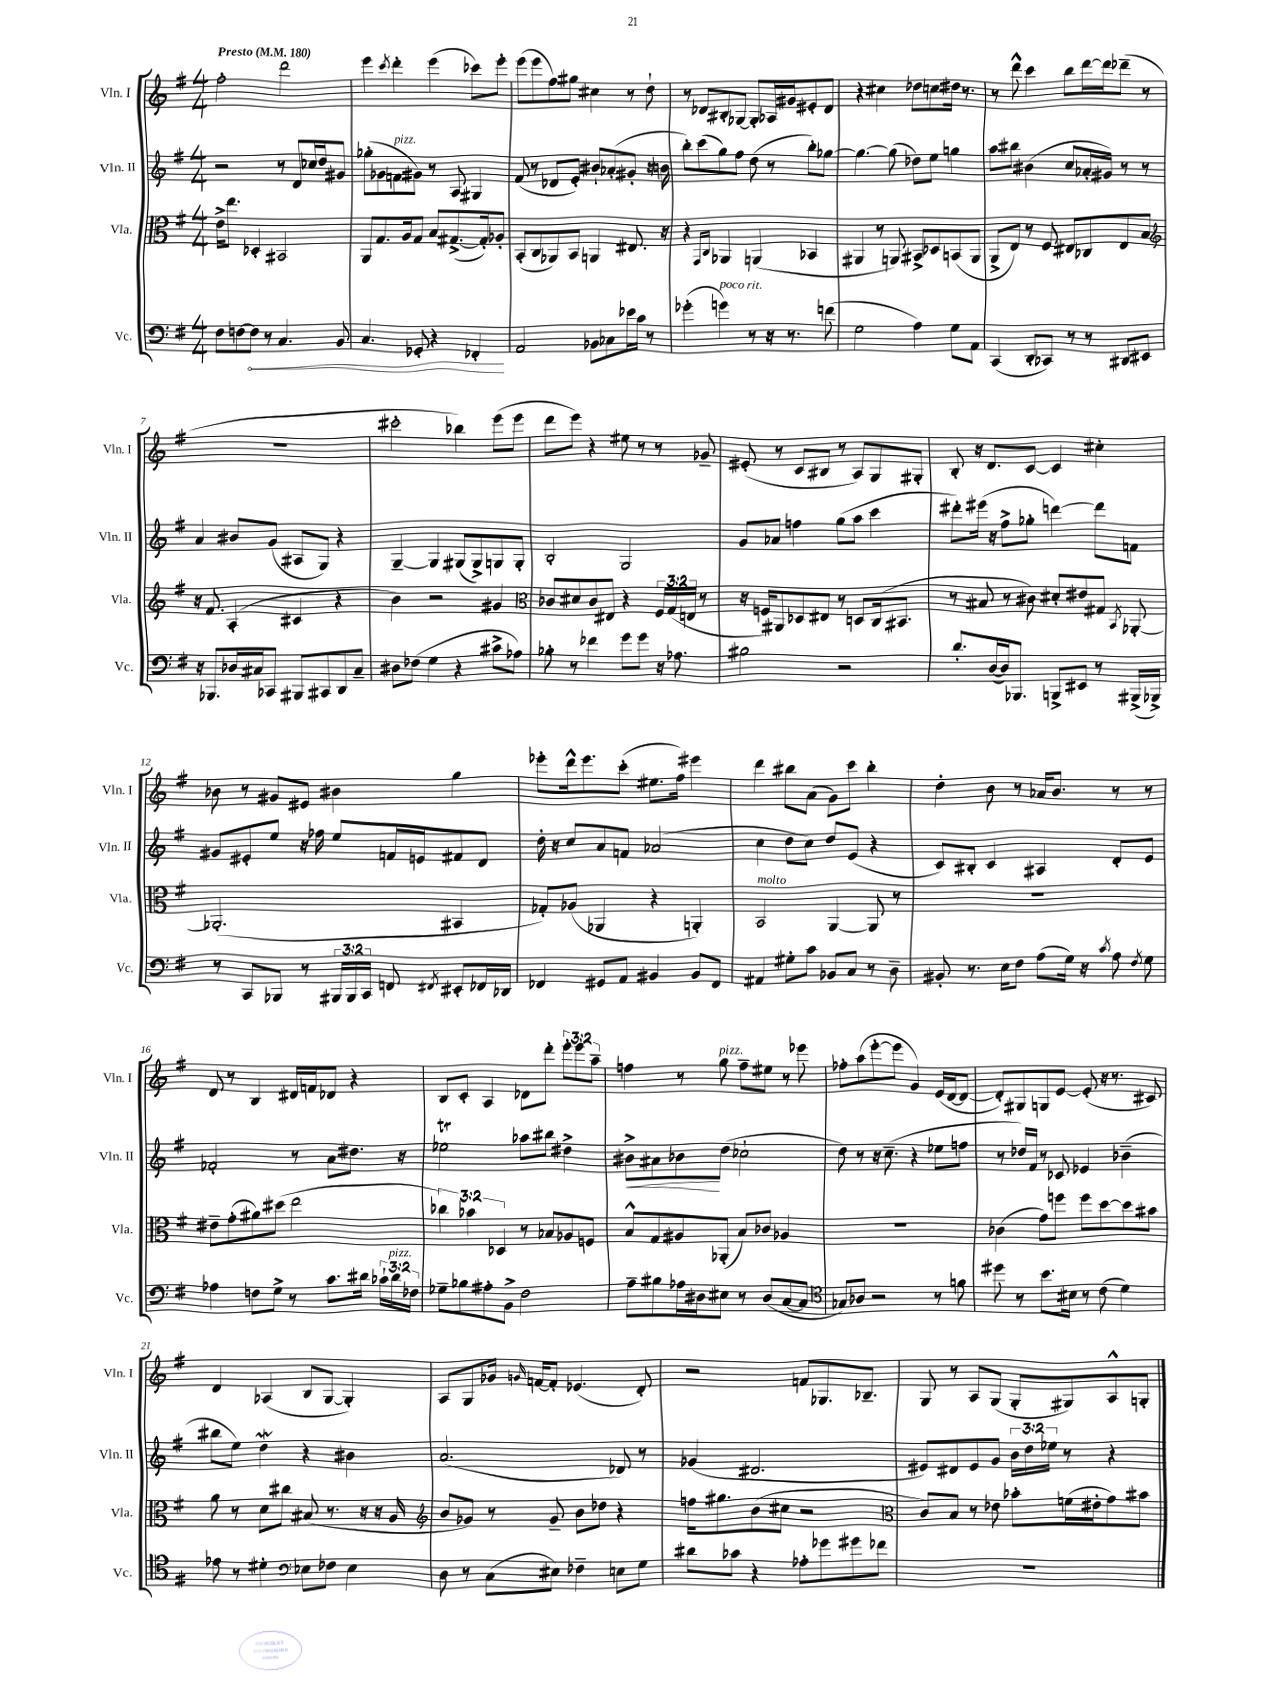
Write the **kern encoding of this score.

**kern	**kern	**kern	**kern
*staff4	*staff3	*staff2	*staff1
*clefF4	*clefC3	*clefG2	*clefG2
*k[f#]	*k[f#]	*k[f#]	*k[f#]
*M4/4	*M4/4	*M4/4	*M4/4
*MM180	*MM180	*MM180	*MM180
8F#	16e^	2r	2ff#'
.	8.ee	.	.
[8F	.	.	.
8F]	4D-'	.	.
8r	.	.	.
4.C	2BB#	8r	2ddd
.	.	8d	.
.	.	16cc-	.
.	.	16dd	.
8BB	.	8g#	.
=	=	=	=
4.C	8AA	(8gg-'	4eee
.	8.G	8g-	.
.	.	.	8qccc
.	.	8f	4ddd'
.	16A	.	.
8GG-'	8G	8g#)	.
4r	8B	8r	(4eee
.	([8.G#^	8A	.
4FF-'	.	4G#	8ccc-)
.	16G#'])	.	.
.	8A-'	.	8eee'
=	=	=	=
2AA	(8BB'	(8f#	(8eee
.	8C	8r	8eee
.	8AA-)	8d-	8ff#)
.	8BB	8e')	8gg#
8BB-	4AA	8b#`	4cc#
8C-	.	(8a-'	.
16e-	8.E#	8g#'	8r
16c	.	.	.
8r	.	16r	8dd`
.	16r	16b	.
=	=	=	=
(4g-'	4r	8bb')	8r
.	.	(8ccc	8d-
.	16qqGG	.	.
.	16qqC	.	.
4g)	4AA-	8gg)	8B#'
.	.	8ff#	[8G-
8r	(4AA	(8dd	8G-']
16r	.	8r	16A-
8.r	.	.	16g#
.	4BB-	8bb')	8e#'
(8f	.	[8gg-	8d-
=	=	=	=
2G	4AA#	4.gg-_	4r
.	8r	.	4cc#
.	8AA)	(8gg-]	.
4A)	8BB#^	8dd-)	8dd-
.	8D-	8ee	8cc
8G	(8BB	4gg	16dd#
.	.	.	8.r
8AA	8AA	.	.
=	=	=	=
(4CC	8AA^	8aa	8r
.	8E)	8bb#	8ddd^^
8DD'	8r	(4b#	4ccc
8CC-)	8F#	.	.
8r	8E#	8cc	8bb
8r	8C-	16a-'	[16ddd
.	.	16g#)	16ddd]
8DD#	8E#	8r	(8ddd-~
8EE#	8B	8r	8r
=	=	=	=
*	*clefG2	*	*
16r	16r	4a	1r
8.BBB-	8.f#	.	.
16D-	(4A'	8b#	.
16C#	.	.	.
8CC-	.	(8g	.
8BBB#	4c#	8A#	.
8CC#	.	8G)	.
8DD	4r	4r	.
8C#~	.	.	.
=	=	=	=
8D#	4b)	[4G~	2ccc#'
(8F-	.	.	.
4G	2r	4G]	.
4r	.	(8G#	4bb-)
.	.	8G#^)	.
8c#^	4g#	8G	(8eee
8A-)	.	8G'	8eee
=	=	=	=
*	*clefC3	*	*
8B-'	8c-	2B'	8ddd
8r	8d#	.	8eee)
4f-	8c-	.	4r
.	8E#	.	.
8g	4r	2G	8ee#
8g	.	.	8r
16r	24F#	.	8r
.	(24G	.	.
8.A-	.	.	.
.	24E	.	.
.	8r	.	8g-~
=	=	=	=
2B#	16r	8g	(8e#'
.	16F)	.	.
.	8AA#	8a-	8r
.	8D-	4ff	8c
.	8E#	.	8B#
2r	8r	(8gg	8r
.	8D	8aa	8A)
.	(16C	4ccc	8G
.	8.BB#	.	.
.	.	.	8G#'
=	=	=	=
8.d'	8r	8ddd#')	8B'
.	8B#	(16eee#	16r
([16D	.	16r	8.d
16D])	8r	8ff#^	.
8.BBB-	.	.	.
.	8c#)	8gg-'	[8c
8BBB^	8d#'	[4ddd)	4c]
8EE#	8e#	.	.
8r	8G#	8ddd]	4cc#'
.	8qBB	.	.
(16BBB#^	[8AA-'	8f	.
16BBB-^)	.	.	.
=	=	=	=
8r	(2.AA-']	8g#	8b-
8CC	.	8e#'	8r
8BBB-	.	8ee	8g#
8r	.	16r	8e#
.	.	16ff-	.
24BBB#	.	8ee	4b#
24BBB#	.	.	.
24CC	.	.	.
8FF	.	16f	.
.	.	16e	.
8qFF#	.	.	.
8EE#'	4BB#	8f#	4gg
16FF-	.	8d	.
16DD-	.	.	.
=	=	=	=
4FF-	8G-')	16dd'	8eee-'
.	.	16r	.
.	(8A-	8cc	16ddd^^
.	.	.	8.eee-
8GG#	4AA-	8a	.
8AA	.	8f	(8ccc'
4BB#	4r	(2a-	8.ee#
.	.	.	16ff#)
8BB#	4AA')	.	4eee#
8FF-	.	.	.
=	=	=	=
4AA#	2BB	4cc	4ddd
8G#'	.	8dd	8bb#
8c	.	8cc)	(8a
8BB-	[4AA	8dd	8g)
8C	.	(8e	8ccc
8r	8AA]	4r	4bb#'
8D~	8r	.	.
=	=	=	=
8BB#'	1r	8c)	4dd'
8.r	.	8B#'	.
.	.	4c	8b
16E	.	.	.
8F#	.	.	8r
(8A	.	4A#	16a-
.	.	.	8.b
16G)	.	.	.
16r	.	.	.
8qc	.	.	.
8A	.	8d'	8r
8qF#	.	.	.
8G	.	8e	8r
=	=	=	=
4A-	8e#~	2f-'	8d
.	(8g'	.	8r
8F	8a#)	.	4B
8G^	(8dd#	.	.
8r	2ee	8r	16d#
.	.	.	16f
8.c	.	8a	8d-
.	.	8.dd#	4r
16d#	.	.	.
24c-`	.	.	.
24d#	.	.	.
.	.	16r	.
24F-	.	.	.
=	=	=	=
8G-~	6cc-)	2ee-	8B
8B-	.	.	8c'
.	6b-	.	.
8A#'	.	.	4A
.	6D-	.	.
8BB^	.	.	.
2F#	8r	8aa-	8d-
.	8B-	8bb#	8ddd'
.	8A-	4dd#^	12eee'
.	.	.	12eee
.	8F	.	.
.	.	.	12aa~
=	=	=	=
8A~	8B^^	8b#^	4ff
8B#	8G	8a#	.
16A-	8A#	8b-	8r
16D#	.	.	.
8E#	(8AA-'	(8dd	8gg
8r	8B)	2cc-`	8ff~
(8D#	8c-	.	8ee#
[8C	4A-	.	8r
8C]	.	.	8eee-
=	=	=	=
*clefC4	*	*	*
8G-)	1r	8dd)	8ff-'
8A-	.	8r	(8aa
2r	.	16r	[8eee'
.	.	(8.cc~	.
.	.	.	8eee]
.	.	4r	4g)
8r	.	8ee-	(16e
.	.	.	[16d
8f	.	8ff	8d_
=	=	=	=
8dd#	(4c-	8r	8d'])
8r	.	16dd-)	8G#
.	.	16f#	.
8.b	8g)	8r	8G
.	8ff	8c-	[8e
16B#	.	.	.
8r	8ff	4e-	(8e']
(8c	[8dd	.	16r
.	.	.	8.r
4d)	8dd]	(4b-~	.
.	8b#	.	8c#)
=	=	=	=
8e-	8a	8bb#	4d
8r	8r	8ee)	.
4d#'	8d	4dd	(4A-
.	8cc#	.	.
*clefF4	*	*	*
8E-	(8B#	4r	8B
8F-	8.r	.	[8G
4E-	.	4b#	4G'])
.	16r	.	.
.	16r	.	.
.	16A	.	.
=	=	=	=
*	*clefG2	*	*
8D	8b	(2.a	8A
8r	8g-)	.	8G
(8C	8r	.	16g-
.	.	.	16qqg
.	.	.	[16f
8E#)	8g-~	.	8f']
4F-~	8b	.	(4.e-
.	8dd-	.	.
8E	4r	8d-)	.
8G	.	8r	8d')
=	=	=	=
8d#	16ff	(4g-	2r
.	8.gg#	.	.
8c-	.	.	.
4r	(8b	2.d#	.
.	8cc#	.	.
8A-'	2r	.	8f
8g-	.	.	8.G-
8g#	.	.	.
.	.	.	8.B-~
8f-	.	.	.
=	=	=	=
*	*clefC3	*	*
1r	8c)	8e#)	8G
.	8B	8d#	8r
.	8r	8e#	8A
.	8e-	8g	(8G
.	8b-'	24b	8G'
.	.	24dd	.
.	.	24ee-	.
.	(16f	8r	8G#)
.	16e#'	.	.
.	8g)	4r	8A^^
.	8b#	.	8G'
==	==	==	==
*-	*-	*-	*-
